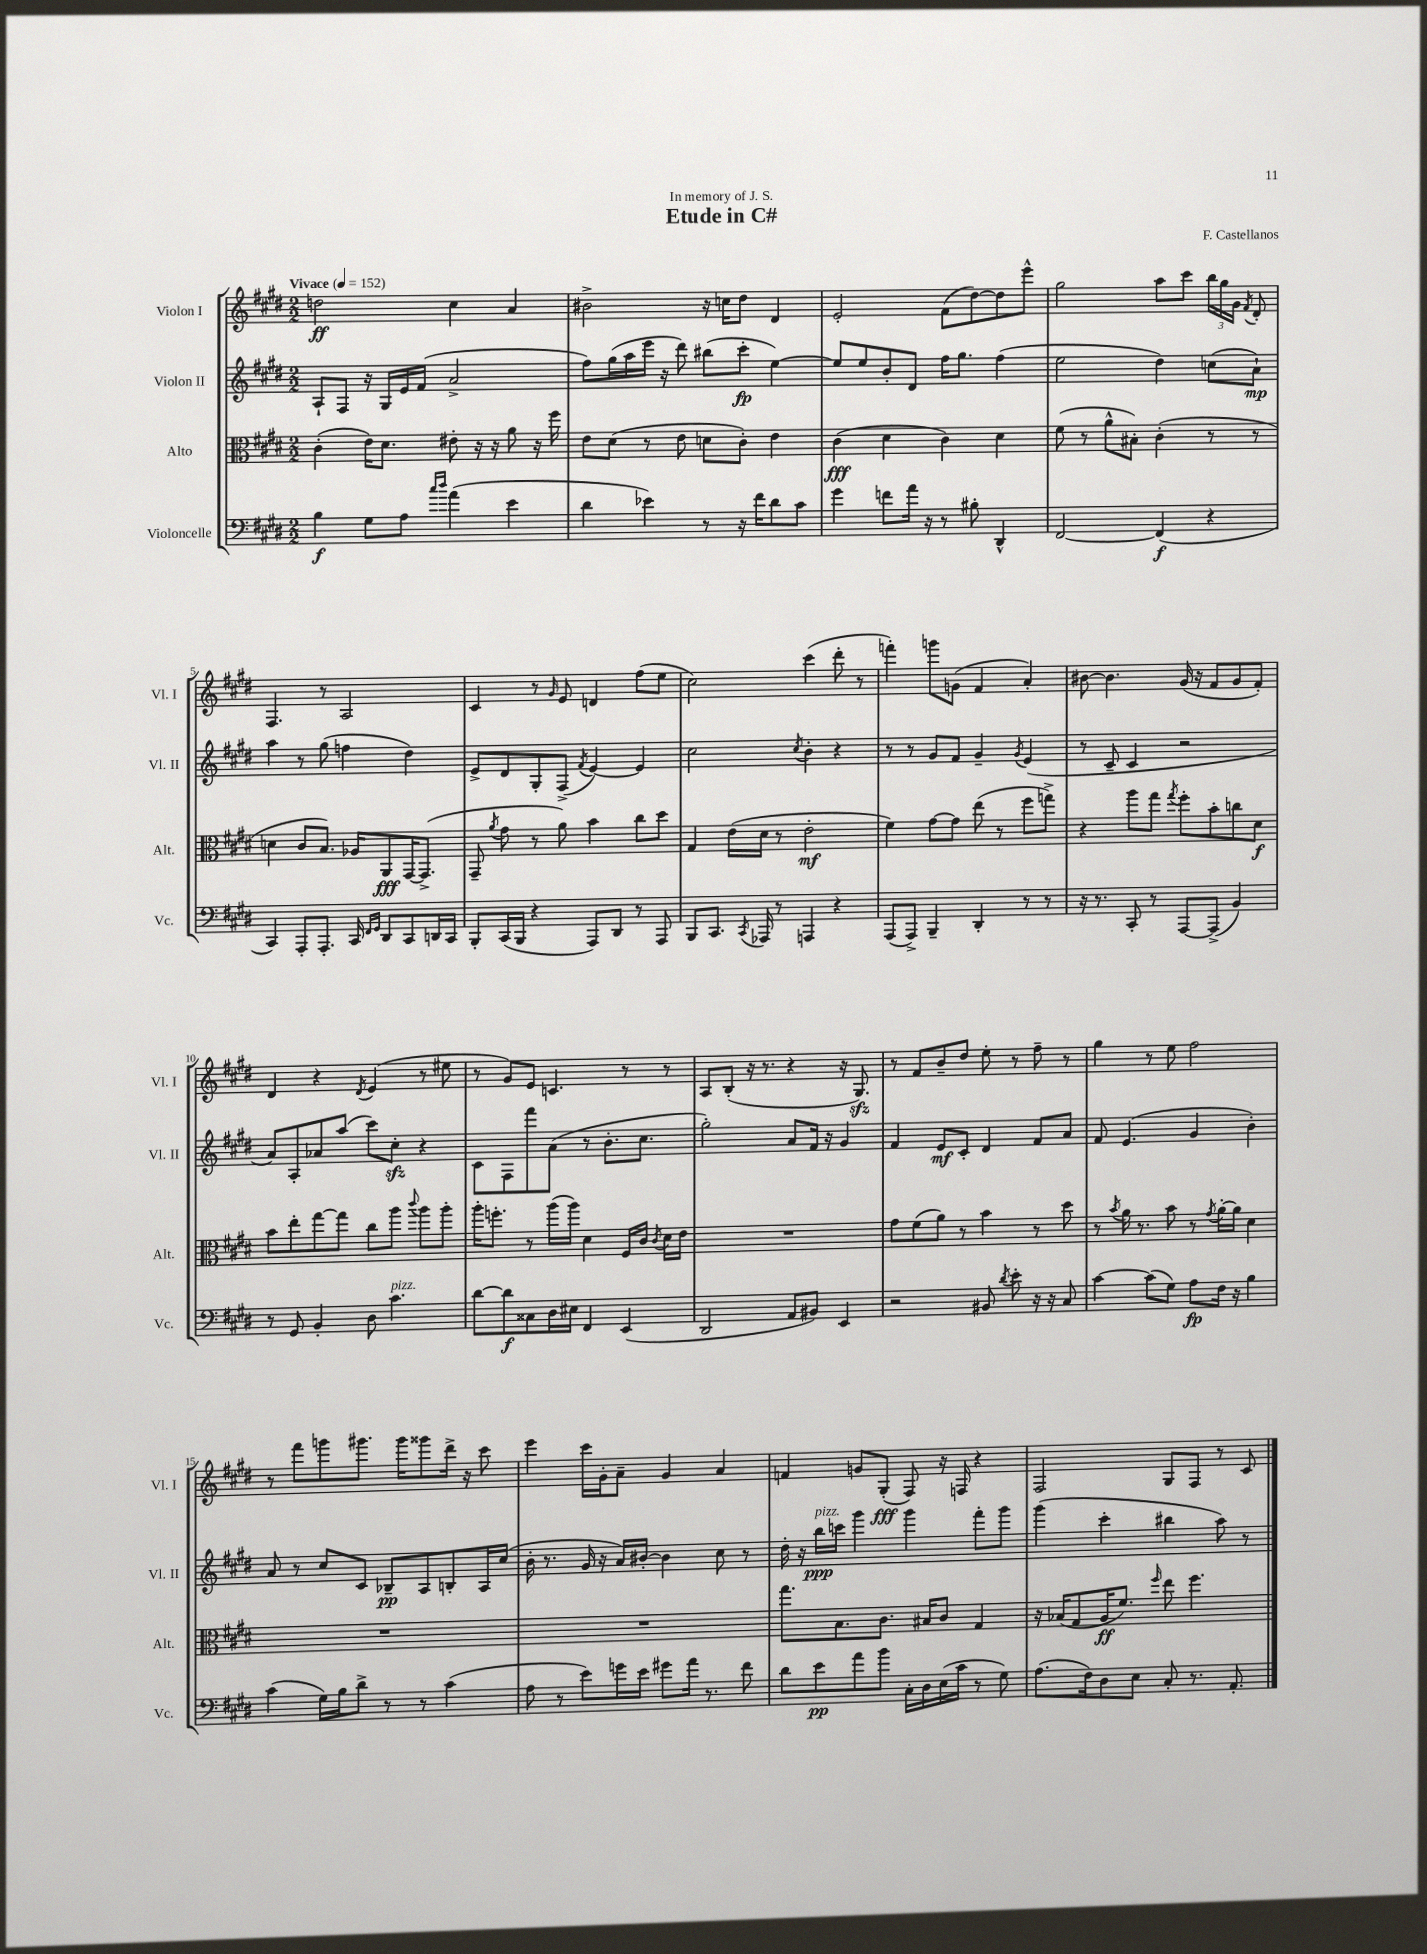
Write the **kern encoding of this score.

**kern	**kern	**kern	**kern
*staff4	*staff3	*staff2	*staff1
*clefF4	*clefC3	*clefG2	*clefG2
*k[f#c#g#d#]	*k[f#c#g#d#]	*k[f#c#g#d#]	*k[f#c#g#d#]
*M2/2	*M2/2	*M2/2	*M2/2
*MM152	*MM152	*MM152	*MM152
4B	(4c#'	8A`	2dd
.	.	8F#	.
8G#	16e)	16r	.
.	8.d#	16G#	.
8A	.	16e	.
.	.	(16f#	.
16qqcc#	.	.	.
16qqdd#	.	.	.
(4a	8e#'	2a^	4cc#
.	16r	.	.
.	16r	.	.
4e	8a	.	4a
.	16r	.	.
.	16ff#	.	.
=	=	=	=
4d#	8e	8ff#)	2b#^
.	(8d#	(16gg#	.
.	.	16aa	.
4e-)	8r	16eee	.
.	.	16r	.
.	8e	8ddd#)	.
8r	8d	(8bb#	16r
.	.	.	16cc
16r	8c#')	8ccc#'	8dd#
16f#	.	.	.
8d#	4e	[4ee)	4d#
8c#	.	.	.
=	=	=	=
4g#	(4c#	8ee]	2e'
.	.	8ee	.
8f	4d#	8b'	.
16a	.	8d#	.
16r	.	.	.
8r	4c#)	16ff#	(8f#
.	.	8.gg#	.
8B#'	.	.	[8dd#)
4DD#^^	4d#	(4ff#	8dd#]
.	.	.	8eee^^
=	=	=	=
[2FF#	(8f#	2ee	2gg#
.	8r	.	.
.	8a^^	.	.
.	8B#')	.	.
(4FF#]	(4c#'	4dd#)	8aa
.	.	.	8ccc#
4r	8r	(8cc	24bb
.	.	.	24gg#
.	.	.	24g#
.	.	.	8qf#
.	8r	8a`)	8d#'
=	=	=	=
4CC#)	4d	4aa	4.F#
8AAA'	8c#	8r	.
8.AAA'	8.B)	(8gg#	8r
.	.	4ff	2A
16CC#	16A-	.	.
16qqFF#	.	.	.
16qqGG#	.	.	.
8DD#	8AA	.	.
8CC#	[16GG#	4dd#)	.
.	(8.GG#^]	.	.
16DD	.	.	.
16CC#	.	.	.
=	=	=	=
8BBB'	8GG#~	8e^	4c#
.	8qa	.	.
(16CC#	8g#	8d#	.
16BBB	.	.	.
4r	8r	8G#'	8r
.	.	.	16qqg#
.	8a)	(8F#^	8e
.	.	8qf#	.
8AAA)	4b	[4e)	4d
8DD#	.	.	.
8r	8cc#	4e]	(8ff#
8AAA	8dd#	.	8ee
=	=	=	=
8BBB	4G#	2cc#	2cc#)
8.CC#	.	.	.
.	(16e	.	.
8qCC#	.	.	.
16AAA-	16d#	.	.
8r	8r	.	.
.	.	8qcc#	.
4AAA	2e'	4b'	(4ccc#
4r	.	4r	8ddd#'
.	.	.	8r
=	=	=	=
(8AAA	4f#)	8r	4fff')
8AAA^)	.	8r	.
4BBB~	[8g#	8g#	8ggg
.	8g#]	8f#	(8g
4DD#'	(8ee	4g#~	4f#
.	8r	.	.
.	.	8qg#	.
8r	8ff#	(4e	4a')
8r	8gg^)	.	.
=	=	=	=
16r	4r	8r	[8b#
8.r	.	.	.
.	.	8c#~	4.b#]
8CC#'	8aa	4c#	.
8r	8gg#	.	.
.	8qgg#	.	.
[8AAA	8ff#'	2r	(16g#
.	.	.	16r
(8AAA^]	8b'	.	8f#
4BB)	8cc	.	8g#
.	8d#	.	8f#')
=	=	=	=
8r	8b	8a)	4d#
8GG#	8ee'	8A'	.
4BB'	[8gg#	8a-	4r
.	8gg#]	(8aa	.
.	.	.	8qd#
8D#	8cc#	8ccc#)	(4e
4.c#	8aa	8cc#'	.
.	8qqccc#	.	.
.	8aa	4r	8r
.	8aa'	.	8ee#
=	=	=	=
[8d#	16aa'	8c#	8r
.	8.ff'	.	.
8d#]	.	8F#	8g#)
8C##	8r	8fff#	8e
16D#	(16aa	(8a	4.c
16E#	16aa)	.	.
4FF#	4d#	8r	.
.	.	8.b'	.
(4EE	16F#	.	8r
.	16c#	8.cc#	.
.	8qc#	.	.
.	16d#	.	8r
.	16e	.	.
=	=	=	=
2DD#	1r	2gg#')	8A
.	.	.	(8B'
.	.	.	16r
.	.	.	8.r
8AA	.	8a	4r
8BB#)	.	16f#	.
.	.	16r	.
4EE	.	4g#	16r
.	.	.	8.G#)
=	=	=	=
2r	8g#	4f#	8r
.	(8f#	.	8f#
.	8a)	8e	8b~
.	8r	8c#'	8dd#
8BB#	4b	4d#	8ee'
8qd#	.	.	.
8e'	.	.	8r
16r	8r	8f#	8ff#~
16r	.	.	.
8C#	8dd#	8a	8r
=	=	=	=
[4c#	8r	8f#	4gg#
.	8qb	.	.
.	16a	(4.e	.
.	8.r	.	.
(8c#]	.	.	8r
8G#)	8b	.	8ee
8A	8r	4g#	2ff#
.	8qg#	.	.
16F#	[16a'	.	.
16r	16a]	.	.
4B	4d#	4b')	.
=	=	=	=
(4c#	1r	8a	8r
.	.	8r	8fff#
16G#)	.	8cc#	8ggg
16B	.	.	.
8d#^	.	8c#	8.ggg#
8r	.	8B-~	.
.	.	.	16ggg#
8r	.	8A	8ggg##
(4c#	.	8B'	16ddd#^
.	.	.	16r
.	.	16A	8ccc#
.	.	(16cc#	.
=	=	=	=
8A	1r	16b'	4eee
.	.	8.r	.
8r	.	.	.
8e)	.	16g#	16ccc#
.	.	16r	16g#'
16g	.	16a)	8a~
16e	.	[16b#'	.
8g#	.	4b#]	4g#
16a	.	.	.
8.r	.	.	.
.	.	8cc#	4a
8f#	.	8r	.
=	=	=	=
8d#	8.gg#	16dd#'	4f
.	.	16r	.
8e	.	16bb	.
.	8.B	16ccc	.
8a	.	4ggg#	8g
8b	8.c#	.	(8G#'
16C#'	.	4ggg#	8F#)
16D#	16B#	.	.
(16E	8c#	.	16r
16c#	.	.	16F
8r	4G#	8fff#'	4r
8G#)	.	8ggg#	.
=	=	=	=
(8.A	16r	(4ggg#	2F#
.	(16B-	.	.
.	8G#	.	.
16F#)	.	.	.
8D#	16A	4ccc#'	.
.	8.f#)	.	.
8E	.	.	.
.	16qqff#	.	.
8C#'	8ee	4bb#	8G#
8.r	4.ff#	.	8F#
.	.	8aa)	8r
8.AA'	.	.	.
.	.	8r	8c#
==	==	==	==
*-	*-	*-	*-
